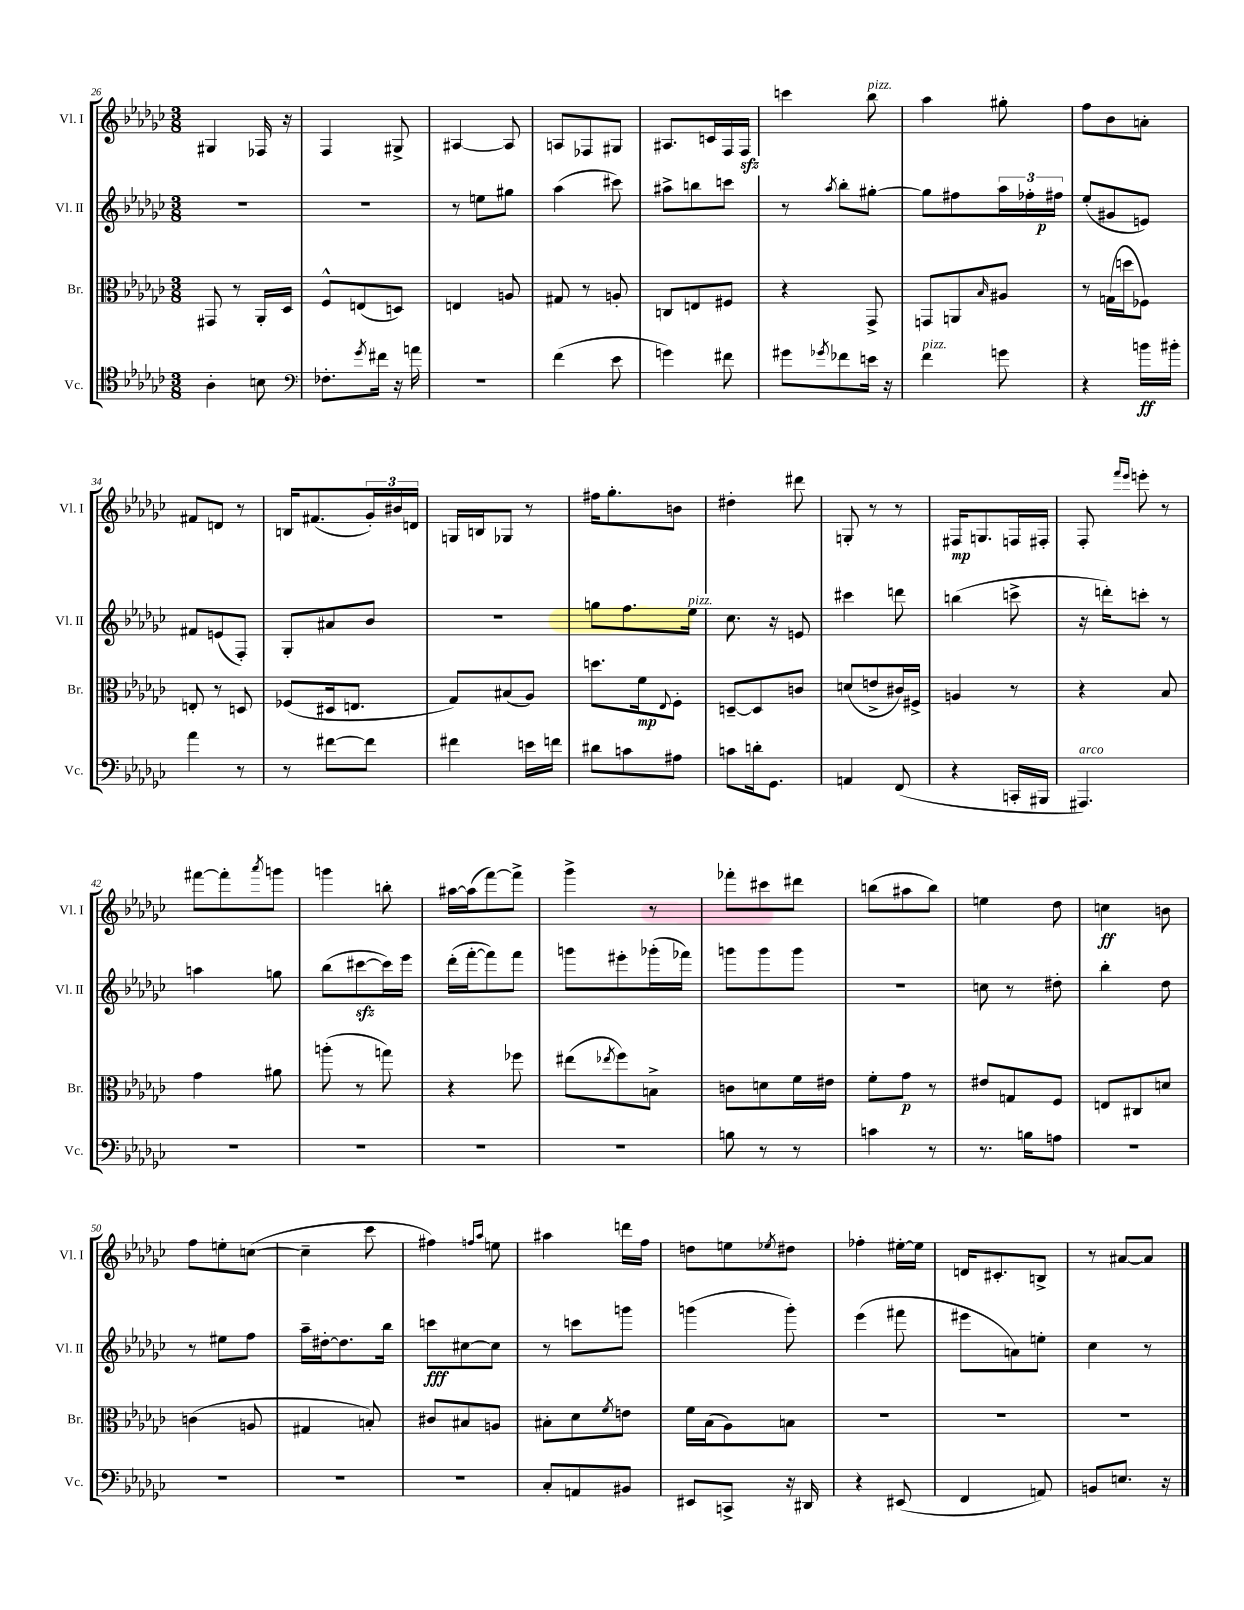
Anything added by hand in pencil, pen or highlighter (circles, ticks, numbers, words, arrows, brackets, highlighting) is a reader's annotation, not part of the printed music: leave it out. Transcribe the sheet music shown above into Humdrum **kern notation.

**kern	**kern	**kern	**kern
*staff4	*staff3	*staff2	*staff1
*clefC4	*clefC3	*clefG2	*clefG2
*k[b-e-a-d-g-c-]	*k[b-e-a-d-g-c-]	*k[b-e-a-d-g-c-]	*k[b-e-a-d-g-c-]
*M3/8	*M3/8	*M3/8	*M3/8
4A-'	8GG#	4.r	4G#
.	8r	.	.
8B	16AA-'	.	16F-
.	16D-	.	16r
=	=	=	=
*clefF4	*	*	*
8.F-'	8F^^	4.r	4F
.	(8E	.	.
8qg-	.	.	.
16f#	.	.	.
16r	8D)	.	8G#^
16a	.	.	.
=	=	=	=
4.r	4E	8r	[4A#
.	.	8ee	.
.	8A	8gg#	8A#]
=	=	=	=
(4f	8G#	(4aa-	8A
.	8r	.	8F-
8e-	8A'	8ccc#)	8G#
=	=	=	=
4g)	8C	8aa#^	8.A#
.	8E	8bb	.
.	.	.	16c
8f#	8F#	8ccc	16F
.	.	.	16F
=	=	=	=
8g#	4r	8r	4ccc
8qg-	.	8qaa-	.
8f-	.	8bb-'	.
16e	8GG-^	[8gg#'	8bb-
16r	.	.	.
=	=	=	=
4f	8GG	8gg#]	4aa-
.	8AA	8ff#	.
.	16qqB-	.	.
8g	8A#	24aa-	8gg#'
.	.	24ff-'	.
.	.	24ff#	.
=	=	=	=
4r	8r	(8ee-'	8ff
.	(16G	8g#	8b-
.	16dd	.	.
16b	8F-)	8e)	8a'
16b#'	.	.	.
=	=	=	=
4a-	8E'	8f#	8f#
.	8r	(8e	8d
8r	8D	8F')	8r
=	=	=	=
8r	(8F-	8G-'	16B
.	.	.	(8.f#
[8f#	16D#	8a#	.
.	8.E	.	.
8f#]	.	8b-	24g-')
.	.	.	24b#
.	.	.	24d
=	=	=	=
4f#	8G-)	4.r	16G
.	.	.	16B
.	(8B#	.	8G-
16e	8A-)	.	8r
16f	.	.	.
=	=	=	=
8d#	8.dd	8gg	16ff#
.	.	.	8.gg-'
8c	.	8.ff	.
.	16f	.	.
.	8qqE-	.	.
8A#	8F'	.	8b
.	.	16ee-	.
=	=	=	=
8c	[8D~	8.cc-	4dd#'
16d'	8D]	.	.
8.GG-	.	16r	.
.	8c	8e	8ddd#
=	=	=	=
4AA	(8d	4ccc#	8G'
.	8e^	.	8r
(8FF	16c#)	8ddd	8r
.	16F#^	.	.
=	=	=	=
4r	4A	(4bb	16F#
.	.	.	8.G
16CC'	8r	8ccc^	16F
16BBB#	.	.	16F#'
=	=	=	=
4.AAA#)	4r	16r	8F'
.	.	16ddd')	.
.	.	.	16qqfff
.	.	.	16qqeee-
.	.	8ccc'	8eee'
.	8B-	8r	8r
=	=	=	=
4.r	4g-	4aa	[8fff#
.	.	.	8fff#']
.	.	.	8qaaa-
.	8a#	8gg	8ggg
=	=	=	=
4.r	(8aa'	(8bb-	4ggg
.	8r	[8ccc#	.
.	8gg)	16ccc#])	8bb'
.	.	16eee-	.
=	=	=	=
4.r	4r	(16ddd-'	[16aa#
.	.	[16fff'	(16aa#]
.	.	8fff])	[8fff)
.	8ff-	8fff	8fff^]
=	=	=	=
4.r	(8ee#	8ggg	4ggg-^
.	8qee-	.	.
.	8ff)	8eee#'	.
.	8B^	(16ggg-'	8r
.	.	16fff-)	.
=	=	=	=
8B	8c	8ggg	8fff-'
8r	8d	8ggg	8ccc#
8r	16f	8ggg	8ddd#
.	16e#	.	.
=	=	=	=
4c	8f'	4.r	(8bb
.	8g-	.	8aa#
8r	8r	.	8bb)
=	=	=	=
8.r	8e#	8cc	4ee
.	8G	8r	.
16B	.	.	.
8A	8F	8dd#'	8dd-
=	=	=	=
4.r	8E	4bb-'	4cc
.	8C#	.	.
.	8d	8dd-	8b
=	=	=	=
4.r	(4c	8r	8ff
.	.	8ee#	8ee'
.	8A	8ff	([8cc
=	=	=	=
4.r	4G#	16aa-~	4cc~]
.	.	[16dd#'	.
.	.	8.dd#]	.
.	8B')	.	8ccc-
.	.	16bb-	.
=	=	=	=
4.r	8c#	8ccc	4ff#)
.	8B#	[8cc#	.
.	.	.	16qqff
.	.	.	16qqaa-
.	8A	8cc#]	8ee
=	=	=	=
8C-'	8B#'	8r	4aa#
8AA	8d-	8ccc	.
.	8qf	.	.
8BB#	8e	8ggg	16ddd
.	.	.	16ff
=	=	=	=
8EE#	16f	(4ggg	8dd
.	(16B-	.	.
8CC^	8A-)	.	8ee
.	.	.	8qee-
16r	8B	8ggg')	8dd#
16DD#	.	.	.
=	=	=	=
4r	4.r	(4eee-	4ff-'
(8EE#	.	8fff#	[16ee#'
.	.	.	16ee#]
=	=	=	=
4FF	4.r	8eee#	16d
.	.	.	8.c#'
.	.	8a)	.
8AA)	.	8ee'	8B^
=	=	=	=
8BB	4.r	4cc-	8r
8.E	.	.	[8a#
.	.	8r	8a#]
16r	.	.	.
==	==	==	==
*-	*-	*-	*-
